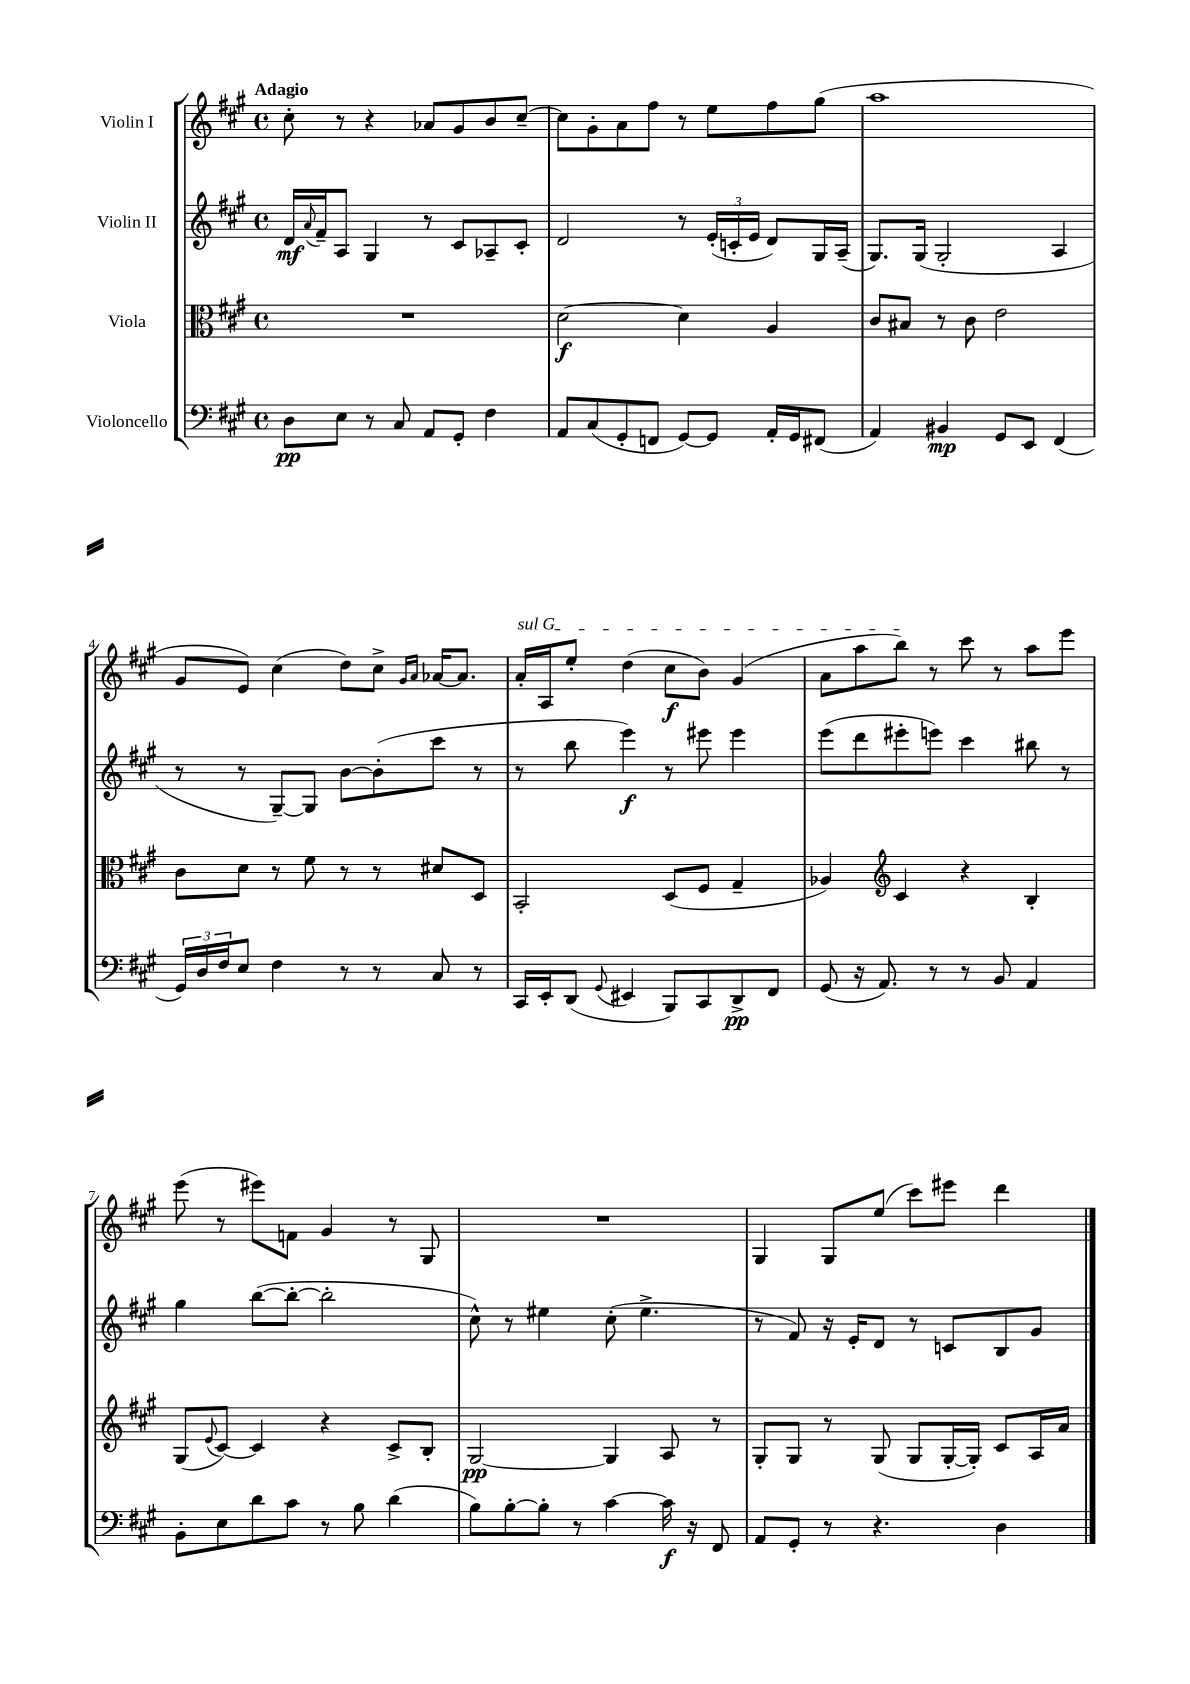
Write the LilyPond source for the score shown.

<<
\new StaffGroup <<
\new Staff = "s0" \with { instrumentName = "Violin I" } {
    \clef treble \key a \major \defaultTimeSignature \time 4/4 \tempo "Adagio"
    cis''8-. r8 r4 aes'8 gis'8 b'8 cis''8~-- |
    cis''8 gis'8-. a'8 fis''8 r8 e''8 fis''8 gis''8( |
    a''1 |
    gis'8 e'8) cis''4( d''8) cis''8-> \grace { gis'16 a'16 } aes'16~ aes'8. |
    \once \override TextSpanner.bound-details.left.text = \markup { \italic "sul G" } a'16-.\startTextSpan a16 e''8-. d''4( cis''8\f b'8) gis'4( |
    a'8 a''8 b''8\stopTextSpan) r8 cis'''8 r8 a''8 e'''8 |
    e'''8( r8 eis'''8) f'8 gis'4 r8 gis8 |
    R1 |
    gis4 gis8 e''8( cis'''8) eis'''8 d'''4 \bar "|." |
}
\new Staff = "s1" \with { instrumentName = "Violin II" } {
    \clef treble \key a \major \defaultTimeSignature \time 4/4
    d'16\mf \appoggiatura { a'8 } fis'16-- a8 gis4 r8 cis'8 aes8-- cis'8-. |
    d'2 r8 \tuplet 3/2 { e'16-.( c'16-. e'16 } d'8) gis16 a16--( |
    gis8.) gis16( gis2-. a4 |
    r8 r8 gis8~--) gis8 b'8~ b'8-.( cis'''8 r8 |
    r8 b''8 e'''4\f) r8 eis'''8 eis'''4 |
    e'''8( d'''8 eis'''8-. e'''8) cis'''4 bis''8 r8 |
    gis''4 b''8~( b''8~-. b''2-. |
    cis''8-^) r8 eis''4 cis''8-.( eis''4.-> |
    r8 fis'8) r16 e'16-. d'8 r8 c'8 b8 gis'8 \bar "|." |
}
\new Staff = "s2" \with { instrumentName = "Viola" } {
    \clef alto \key a \major \defaultTimeSignature \time 4/4
    R1 |
    d'2~\f d'4 a4 |
    cis'8 bis8 r8 cis'8 e'2 |
    cis'8 d'8 r8 fis'8 r8 r8 dis'8 d8 |
    b,2-. d8( fis8 gis4-- |
    aes4) \clef treble cis'4 r4 b4-. |
    gis8( \appoggiatura { e'8 } cis'8~) cis'4 r4 cis'8-> b8-. |
    gis2~\pp gis4 a8 r8 |
    gis8-. gis8 r8 gis8( gis8 gis16~-. gis16-.) cis'8 a16 a'16 \bar "|." |
}
\new Staff = "s3" \with { instrumentName = "Violoncello" } {
    \clef bass \key a \major \defaultTimeSignature \time 4/4
    d8\pp e8 r8 cis8 a,8 gis,8-. fis4 |
    a,8 cis8( gis,8-. f,8 gis,8~) gis,8 a,16-. gis,16 fis,8( |
    a,4) bis,4\mp gis,8 e,8 fis,4( |
    \tuplet 3/2 { gis,16) d16 fis16 } e8 fis4 r8 r8 cis8 r8 |
    cis,16 e,16-. d,8( \appoggiatura { gis,8 } eis,4 b,,8) cis,8 d,8->\pp fis,8 |
    gis,8( r16 a,8.) r8 r8 b,8 a,4 |
    b,8-. e8 d'8 cis'8 r8 b8 d'4( |
    b8) b8~-. b8-. r8 cis'4~ cis'16\f r16 fis,8 |
    a,8 gis,8-. r8 r4. d4 \bar "|." |
}
>>
>>
